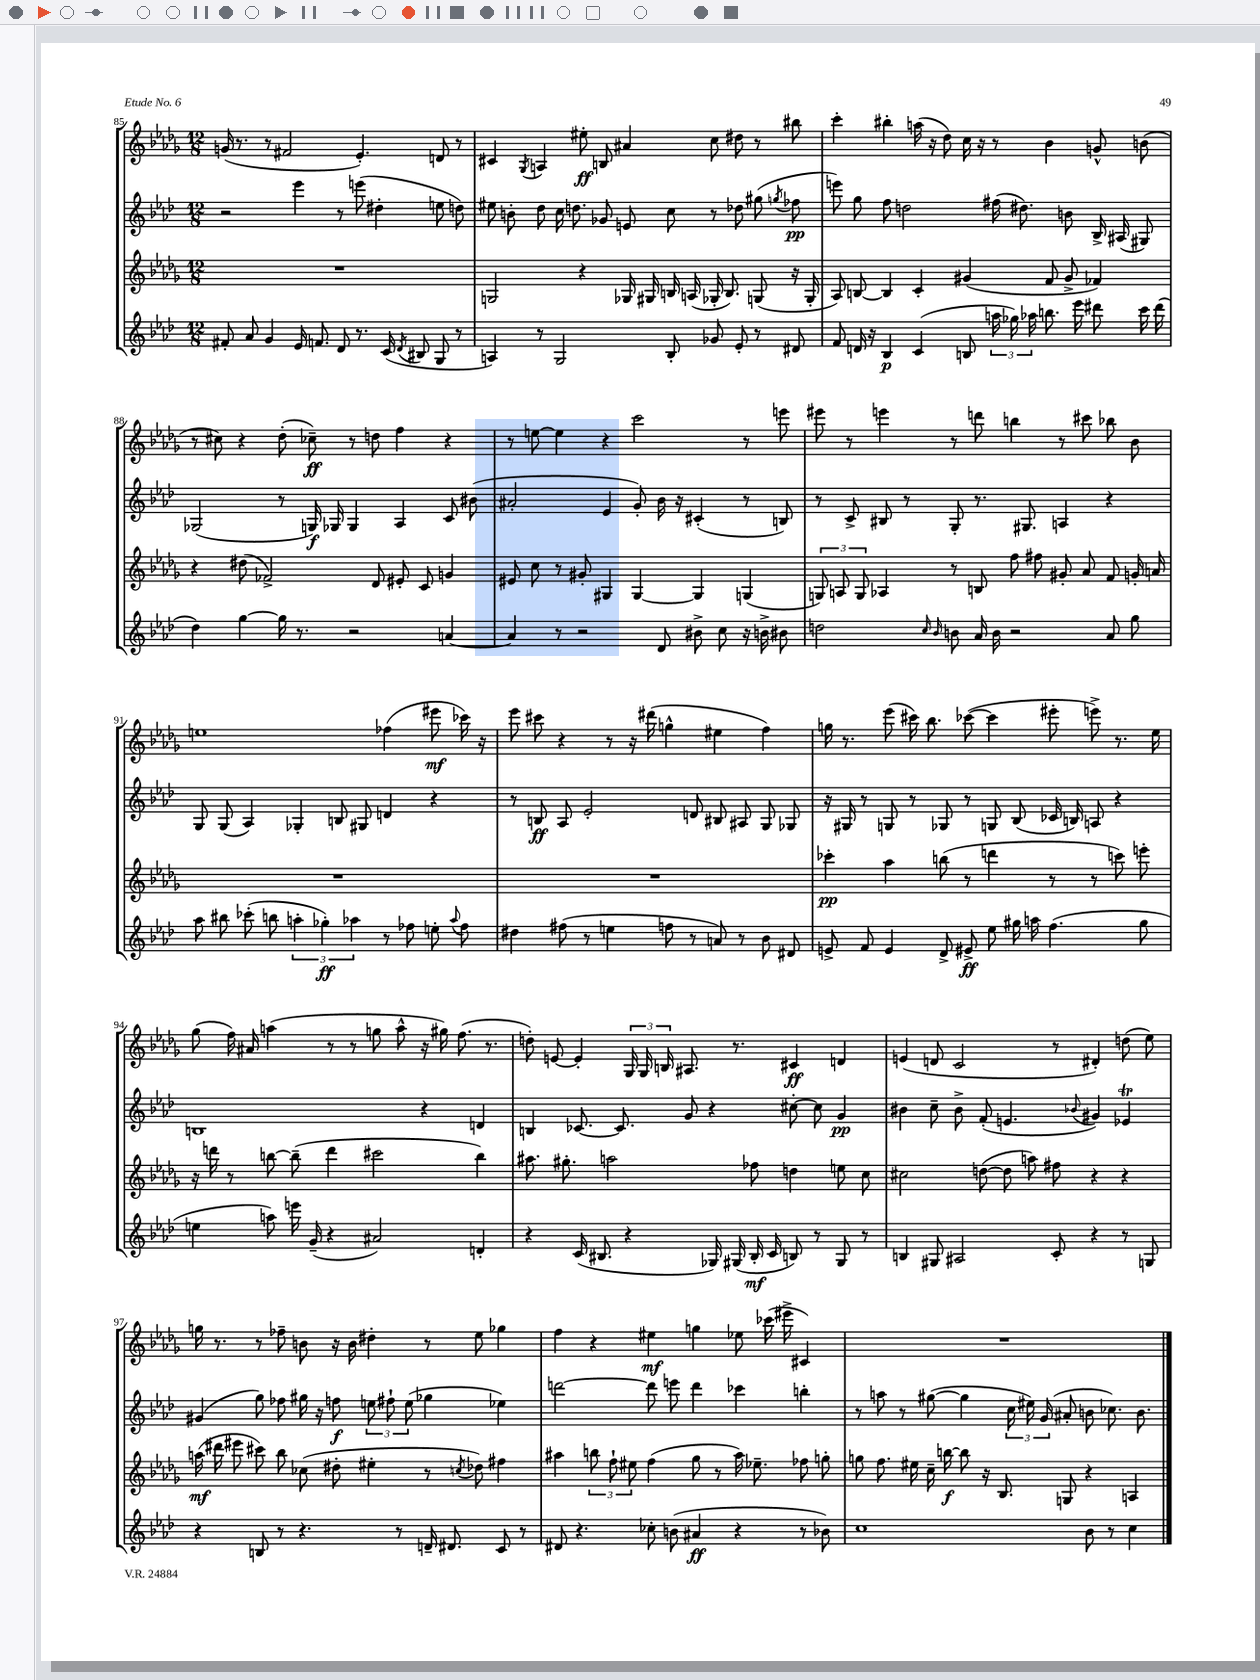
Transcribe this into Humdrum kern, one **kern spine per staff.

**kern	**kern	**kern	**kern
*staff4	*staff3	*staff2	*staff1
*clefG2	*clefG2	*clefG2	*clefG2
*k[b-e-a-d-]	*k[b-e-a-d-g-]	*k[b-e-a-d-]	*k[b-e-a-d-g-]
*M12/8	*M12/8	*M12/8	*M12/8
8f#'/	1.r	2r	(16g/
.	.	.	8.r
8a-/	.	.	.
4g/	.	.	8r
.	.	.	2f#/
16e-/	.	4eee-\	.
8.f/	.	.	.
8d-/	.	8r	.
8.r	.	(8eee\	4.e-'/)
.	.	4dd#'\	.
(16c/	.	.	.
8qd-/	.	.	.
8B#/	.	.	.
8G/	.	8ee\	8d/
8r	.	8dd\)	8r
=	=	=	=
4A/)	2G/	8ee#\	4c#/
.	.	8b'\	.
.	.	.	8qG-/
8r	.	8dd-\	4A/
2G/	.	16cc\	.
.	.	8.dd\	.
.	4r	.	8ee#'\
.	.	8g-/	8B/
.	16G-/	8e/	4a#/
.	16G#/	.	.
8B-'/	16B/	8cc\	.
.	(16A/	.	.
8g-/	16G-'/	8r	8cc\
.	8.B/)	.	.
8e-'/	.	8dd-\	8dd#\
8r	(8G/	(8gg#\	8r
.	.	8qgg/	.
8d#/	16r	8ff-\	8bb#\
.	16G'/	.	.
=	=	=	=
8f/	8A-/)	8eee\)	4ccc'\
16d/	[8B/	8gg\	.
16r	.	.	.
4B-/	4B/]	8ff\	4bb#'\
.	.	2dd\	.
(4c/	4c'/	.	(16aa\
.	.	.	16r
.	.	.	8dd-\)
8B/	(4g#/	.	16cc\
.	.	.	16r
24aa\	.	(16ff#\	8r
24gg-\)	.	.	.
.	.	8.dd#\)	.
24aa-\	.	.	.
8.bb\	8f/	.	4b-\
.	8g#^/	8b\	.
16eee-\	.	.	.
8ddd#\	4f-/)	16B-^/	8g^^/
.	.	(16A#/	.
16ccc\	.	8G#/)	(8b\
(16ddd#\	.	.	.
=	=	=	=
4dd-\)	4r	(2G-/	8r
.	.	.	8cc#\)
[4gg\	(8dd#\	.	4r
.	2f-^/)	.	.
16gg\]	.	8r	(8dd-'\
8.r	.	.	.
.	.	16G/)	8cc-~\)
.	.	16G-/	.
2r	.	4G-/	8r
.	8d-/	.	8dd\
.	8e#'/	4A-/	4ff\
.	8c/	.	.
[4a/	4g/	8c/	4r
.	.	(8b#\	.
=	=	=	=
4a/]	8e#/	2a#'/	8r
.	8cc\	.	[8ee\
8r	8r	.	4ee\]
2r	8g#'/	.	.
.	4G#/	4e-/	4r
.	[4G#/	8g'/)	2ccc\
8d-/	.	16b-\	.
.	.	16r	.
8b#^\	4G#/]	(4c#'/	.
8cc\	.	.	.
16r	(4G/	8r	8r
16b^\	.	.	.
8b#\	.	8B/)	8eee\
=	=	=	=
2dd\	12G/)	8r	8eee#\
.	12A/	.	.
.	.	8c^/	8r
.	12G/	.	.
.	4A-/	8B#/	4eee\
.	.	8r	.
16qqcc/	.	.	.
16qqb-/	.	.	.
8b\	8r	8G'/	8r
16a-/	8B/	8.r	8ddd\
16b\	.	.	.
2r	8ff\	.	4bb\
.	.	8.G#/	.
.	8ff#\	.	.
.	8g#'/	4A/	8r
.	8a-/	.	8ccc#\
8a-/	8f/	4r	8bb-\
8gg\	16g'/	.	8b-\
.	16a/	.	.
=	=	=	=
8aa-\	1.r	8G/	1ee
8bb#\	.	(8G/	.
(8ccc-'\	.	4A-/)	.
8bb\	.	.	.
6aa'\	.	4G-'/	.
6gg-'\)	.	.	.
.	.	8B/	.
6aa-\	.	.	.
.	.	8G#/	.
8r	.	4d/	(4ff-\
8ff-\	.	.	.
8ee'\	.	4r	8eee#\
8qqaa-/	.	.	.
8ff-\	.	.	16ccc-\)
.	.	.	16r
=	=	=	=
4dd#\	1.r	8r	8eee-\
.	.	8B/	8ccc#\
(8ff#\	.	8A-/	4r
8r	.	2e-'/	.
4ee\	.	.	8r
.	.	.	16r
.	.	.	(16ddd#\
8ff\	.	.	4gg^^\
8r	.	8d/	.
8a/)	.	8B#/	4ee#\
8r	.	8A#/	.
8b-\	.	8G/	4ff\)
8d#/	.	8G-/	.
=	=	=	=
8e^/	4ccc-'\	16r	16gg\
.	.	16G#/	8.r
8f/	.	8r	.
4e/	4aa-\	8G/	(8eee-\
.	.	8r	16ccc#\)
.	.	.	8.bb-\
8d-^/	(8bb\	8G-/	.
8e#^/	8r	8r	([8ccc-\
8ee-\	4ddd\	8G/	4ccc-\]
16gg#\	.	(8B-/	.
16aa\	.	.	.
(4.ff\	8r	16c-/	8eee#'\
.	.	16B/)	.
.	8r	8A/	8eee^\)
.	8ccc\)	4r	8.r
8gg#\	8eee'\	.	.
.	.	.	16ee-\
=	=	=	=
4ee\	16r	1B	(8gg-\
.	16ddd\	.	.
.	8r	.	16ff\)
.	.	.	16a#/
8aa\)	[8bb\	.	(4aa\
16eee\	(8bb~\]	.	.
(16g~/	.	.	.
4r	4ddd\	.	8r
.	.	.	8r
2a#/)	2ccc#\	.	8gg\
.	.	.	8aa^^\
.	.	4r	16r
.	.	.	16gg#\)
.	.	.	(8.ff\
4d'/	4bb\)	4d/	.
.	.	.	8.r
=	=	=	=
4r	8.aa#\	4B/	8dd'\)
.	.	.	[8e/
.	8.gg#'\	.	.
(16c/	.	[8.c-/	4e'/]
8.B#/	.	.	.
.	2aa\	.	.
.	.	8.c-/]	.
4r	.	.	24G-/
.	.	.	24G-/
.	.	.	24B/
.	.	8g/	8.A#/
16G-/)	.	4r	.
(16G#/	.	.	8.r
16B#'/	8ff-\	.	.
16c/	.	.	.
8B/)	4dd\	[8cc#'\	4c#/
8r	.	8cc#\]	.
8G#/	8ee\	4g/	4d/
8r	8cc\	.	.
=	=	=	=
4B/	2cc#\	4b#\	(4e/
8G#/	.	8cc~\	8d/
2A#/	.	8b#^\	2c/
.	([8dd\	(8f'/	.
.	8dd\]	4.e/	.
.	8aa\)	.	.
8c'/	8ff#\	.	8r
.	.	8qqb-/	.
4r	4r	4g#/)	4d#'/)
8r	4r	4e-/	(8dd\
8G/	.	.	8ee-\)
=	=	=	=
4r	(16aa\	(4g#/	16gg\
.	16ddd#\	.	8.r
.	8eee#\	.	.
8B/	8ccc#\)	8gg\)	8r
8r	8bb-\	8ff-\	8ff-~\
4.r	(8cc-\	16gg#\	8b\
.	.	16r	.
.	8dd#'\	8ff\	16r
.	.	.	16b\
.	4ee#'\	12ee\	4dd#'\
.	.	12ff#`\	.
8r	.	.	.
.	.	(12ee\	.
16d~/	8r	4gg-\	8r
8.d#/	.	.	.
.	8qcc/	.	.
.	8dd-\)	.	8ee-\
8c/	4ff#\	4ee-\)	4gg-\
8r	.	.	.
=	=	=	=
8d#/	4aa#\	[2ddd\	4ff\
4.r	.	.	.
.	12bb\	.	4r
.	12ff`\	.	.
.	12ee#\	.	.
8cc-'\	(4ff\	8ddd\]	4ee#\
(8b\	.	8eee\	.
4a#/	8gg-\	4ddd\	4gg\
.	8r	.	.
4r	16aa#\)	4ccc-\	8ee-\
.	8.ee-~\	.	.
.	.	.	(16ccc-\
.	.	.	16eee#^\
8r	8ff-\	4bb'\	4c#/)
8b-\)	8gg'\	.	.
=	=	=	=
1cc	8gg\	8r	1.r
.	8.ff\	8aa\	.
.	.	8r	.
.	16ee#\	.	.
.	16cc~\	([8gg#\	.
.	[16bb\	.	.
.	8bb\]	4gg#\]	.
.	16r	.	.
.	8.B-/	.	.
.	.	24cc\	.
.	.	24ee#\)	.
.	.	(24g/	.
.	8G/	8a#'/	.
8b-\	4r	8b\	.
8r	.	8.cc-\)	.
4cc\	4A/	.	.
.	.	8.b\	.
==	==	==	==
*-	*-	*-	*-
